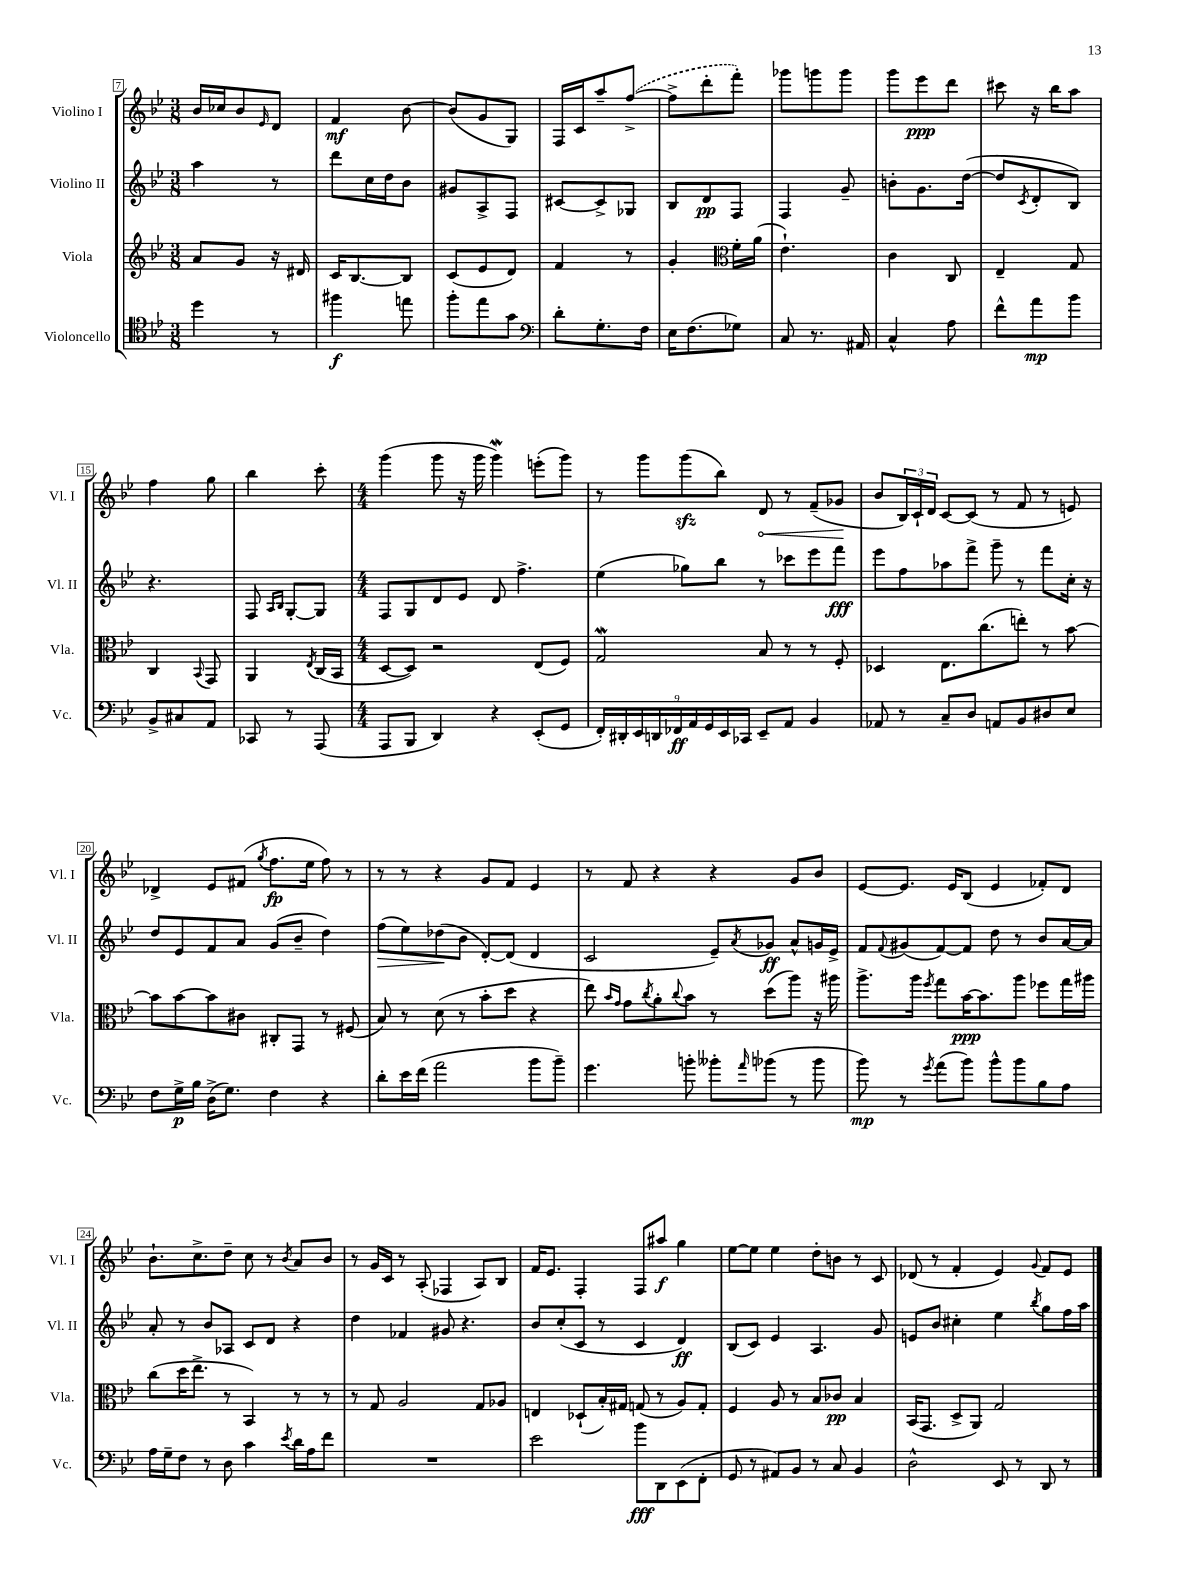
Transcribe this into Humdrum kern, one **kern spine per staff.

**kern	**dynam	**kern	**dynam	**kern	**dynam	**kern	**dynam
*part4	*part4	*part3	*part3	*part2	*part2	*part1	*part1
*staff4	*staff4	*staff3	*staff3	*staff2	*staff2	*staff1	*staff1
*I"Violoncello	*	*I"Viola	*	*I"Violino II	*	*I"Violino I	*
*I'Vc.	*	*I'Vla.	*	*I'Vl. II	*	*I'Vl. I	*
*clefC4	*	*clefG2	*	*clefG2	*	*clefG2	*
*k[b-e-]	*	*k[b-e-]	*	*k[b-e-]	*	*k[b-e-]	*
*M3/8	*	*M3/8	*	*M3/8	*	*M3/8	*
=7	=7	=7	=7	=7	=7	=7	=7
4dd\	.	8a/L	.	4aa\	.	16b-/LL	.
.	.	.	.	.	.	16cc-X/J	.
.	.	8g/J	.	.	.	8b-/	.
.	.	.	.	.	.	16qqe-/	.
8r	.	16r	.	8r	.	8d/J	.
.	.	16d#X/	.	.	.	.	.
=8	=8	=8	=8	=8	=8	=8	=8
4ff#X\	f	16c/KL	.	8ddd\L	.	4f/	mf
.	.	[8.B-/	.	.	.	.	.
.	.	.	.	16cc\L	.	.	.
.	.	.	.	16dd\J	.	.	.
8een\	.	8B-/J]	.	8b-\J	.	[8b-\	.
=9	=9	=9	=9	=9	=9	=9	=9
8ff'\L	.	(8c/L	.	8g#X/L	.	(8b-/L]	.
8ee-\	.	8e-/	.	8A^/	.	8g/	.
8g\J	.	8d/J)	.	8F/J	.	8G/J)	.
=10	=10	=10	=10	=10	=10	=10	=10
*clefF4	*	*	*	*	*	*	*
8d'\L	.	4f/	.	[8c#X/L	.	16F/LL	.
.	.	.	.	.	.	16c/J	.
8.G'\	.	.	.	8c#^/]	.	8aa~/	.
.	.	8r	.	8G-X/J	.	([8ff^/J	.
16F\Jk	.	.	.	.	.	.	.
=11	=11	=11	=11	=11	=11	=11	=11
16E-\KL	.	4g'/	.	8B-/L	.	8ff^\L]	.
(8.F\	.	.	.	.	.	.	.
.	.	.	.	8d/	pp	8ddd'\	.
*	*	*clefC3	*	*	*	*	*
8G-X\J)	.	16f'\LL	.	8F/J	.	8fff'\J)	.
.	.	(16a\JJ	.	.	.	.	.
=12	=12	=12	=12	=12	=12	=12	=12
8C/	.	4.e-`\)	.	4F/	.	8ggg-X\L	.
8.r	.	.	.	.	.	8gggn\	.
.	.	.	.	8g~/	.	8ggg\J	.
16AA#X/	.	.	.	.	.	.	.
=13	=13	=13	=13	=13	=13	=13	=13
4C^^/	.	4c\	.	8bn'\L	.	8ggg\L	.
.	.	.	.	8.g\	.	8eee-\	ppp
8A\	.	8C/	.	.	.	8ddd\J	.
.	.	.	.	([16dd\Jk	.	.	.
=14	=14	=14	=14	=14	=14	=14	=14
8f^^\L	.	4E-~/	.	8dd/L]	.	8ccc#X\	.
.	.	.	.	8qc/	.	.	.
8a\	mp	.	.	8d'/	.	16r	.
.	.	.	.	.	.	16bb-\KL	.
8b-\J	.	8G/	.	8B-/J)	.	8aa\J	.
!!LO:LB:g=z
=15	=15	=15	=15	=15	=15	=15	=15
8BB-^/L	.	4C/	.	4.r	.	4ff\	.
8C#X/	.	.	.	.	.	.	.
.	.	8qqBB-/	.	.	.	.	.
8AA/J	.	8GG/	.	.	.	8gg\	.
=16	=16	=16	=16	=16	=16	=16	=16
8CC-X/	.	4AA/	.	8F/	.	4bb-\	.
.	.	.	.	16qqA/LL	.	.	.
.	.	.	.	16qqB-/JJ	.	.	.
8r	.	.	.	[8G'/L	.	.	.
.	.	8qE-/	.	.	.	.	.
(8AAA/	.	(16C/LL	.	8G/J]	.	8ccc'\	.
.	.	16BB-/JJ	.	.	.	.	.
=17	=17	=17	=17	=17	=17	=17	=17
*M4/4	*	*M4/4	*	*M4/4	*	*M4/4	*
8AAA/L	.	[8D/L	.	8F/L	.	(4ggg\	.
8BBB-/J	.	8D/J])	.	8G/	.	.	.
4DD/)	.	2r	.	8d/	.	8ggg\	.
.	.	.	.	8e-/J	.	16r	.
.	.	.	.	.	.	16ggg\	.
4r	.	.	.	8d/	.	4gggW\)	.
.	.	.	.	4.ff^\	.	.	.
(8EE-'/L	.	(8E-/L	.	.	.	(8eeen'\L	.
8GG/J	.	8F/J)	.	.	.	8ggg\J)	.
=18	=18	=18	=18	=18	=18	=18	=18
18FF'/LL)	.	2GW/	.	(4ee-\	.	8r	.
18DD#X'/	.	.	.	.	.	.	.
18EE-/	.	.	.	.	.	.	.
.	.	.	.	.	.	8ggg\L	.
18DDn/	.	.	.	.	.	.	.
18FF-X/	ff	.	.	.	.	.	.
.	.	.	.	8gg-X\L)	.	(8gggzz\	.
18AA/	.	.	.	.	.	.	.
18GG/	.	.	.	.	.	.	.
.	.	.	.	8bb-\J	.	8bb-\J)	.
18EE-/	.	.	.	.	.	.	.
18CC-X/JJ	.	.	.	.	.	.	.
!	!	!	!	!	!	!	!LO:HP:b
8EE-~/L	.	8B-/	.	8r	.	8d/	<
8AA/J	.	8r	.	8ccc-X\L	.	8r	.
4BB-/	.	8r	.	8eee-\	.	(8f~/L	.
.	.	8F'/	.	8fff\J	fff	8g-X/J	.
.	.	.	.	.	.	.	[
=19	=19	=19	=19	=19	=19	=19	=19
8AA-X/	.	4D-X/	.	8eee-\L	.	8b-/L	.
8r	.	.	.	8ff\	.	24B-/L)	.
.	.	.	.	.	.	24c`/	.
.	.	.	.	.	.	24d/JJ	.
8C~/L	.	8.E-\L	.	8aa-X\	.	[8c/L	.
8D/J	.	.	.	8fff^\J	.	(8c/J]	.
.	.	(8.cc\	.	.	.	.	.
8AAn/L	.	.	.	8ggg~\	.	8r	.
8BB-/	.	8een'\J)	.	8r	.	8f/	.
8D#X/	.	8r	.	8fff\L	.	8r	.
8E-/J	.	[8b-\	.	16cc'\Jk	.	8en/)	.
.	.	.	.	16r	.	.	.
!!LO:LB:g=z
=20	=20	=20	=20	=20	=20	=20	=20
8F\L	.	8b-\L]	.	8dd/L	.	4d-X^/	.
16G^\L	p	[8b-\	.	8e-/	.	.	.
16B-\JJ	.	.	.	.	.	.	.
(16D^\KL	.	8b-\]	.	8f/	.	8e-/L	.
8.G\J)	.	.	.	.	.	.	.
.	.	8c#X\J	.	8a/J	.	(8f#X/J	.
.	.	.	.	.	.	8qgg/	.
4F\	.	8C#X'/L	.	(8g/L	.	8.ff\L	fp
.	.	8GG/J	.	8b-~/J	.	.	.
.	.	.	.	.	.	16ee-\Jk	.
4r	.	8r	.	4dd\)	.	8ff\)	.
.	.	(8F#X/	.	.	.	8r	.
=21	=21	=21	=21	=21	=21	=21	=21
!	!	!	!	!	!LO:HP:b	!	!
8d'\L	.	8B-/)	.	(8ff\L	>	8r	.
16e-\L	.	8r	.	8ee-\)	.	8r	.
(16f\JJ	.	.	.	.	.	.	.
2a\	.	(8d\	.	(8dd-X\	.	4r	.
.	.	8r	.	8b-\J	]	.	.
.	.	8b-'\L	.	[8d'/L)	.	8g/L	.
.	.	8dd\J	.	(8d/J]	.	8f/J	.
8b-\L	.	4r	.	4d/	.	4e-/	.
8b-~\J)	.	.	.	.	.	.	.
=22	=22	=22	=22	=22	=22	=22	=22
4.g\	.	8ee-\)	.	2c/	.	8r	.
.	.	16qqb-/LL	.	.	.	.	.
.	.	16qqg/JJ	.	.	.	.	.
.	.	8g\L	.	.	.	8f/	.
.	.	8qcc/	.	.	.	.	.
.	.	8a'\	.	.	.	4r	.
.	.	8qqcc/	.	.	.	.	.
8bn'\	.	8b-\J	.	.	.	.	.
8b--X'\L	.	8r	.	8e-~/L)	.	4r	.
16qqa/	.	.	.	8qa/	.	.	.
(8b-X\J	.	(8dd\L	.	8g-X/J	ff	.	.
8r	.	8aa\J)	.	8a^^/L	.	8g/L	.
8b-\	.	16r	.	16gn/L	.	8b-/J	.
.	.	16aa#X\	.	16e-^/JJ	.	.	.
=23	=23	=23	=23	=23	=23	=23	=23
8b-\)	mp	8.aa^\L	.	8f/L	.	[8e-/L	.
.	.	.	.	8qqf/	.	.	.
8r	.	.	.	(8g#X/	.	8.e-/J]	.
.	.	16aa\Jk	.	.	.	.	.
8qg/	.	8qff/	.	.	.	.	.
(8a\L	.	8gg\L	.	[8f/)	.	.	.
.	.	.	.	.	.	16e-/KL	.
8b-\J)	.	[16b-\K	ppp	8f/J]	.	(8B-/J	.
.	.	8.b-\]	.	.	.	.	.
8b-^^\L	.	.	.	8dd\	.	4e-/	.
8b-\	.	8aa\J	.	8r	.	.	.
8B-\	.	8ff-X\L	.	8b-/L	.	8f-X'/L)	.
8A\J	.	16gg\L	.	[16a/L	.	8d/J	.
.	.	16aa#X\JJ	.	16a/JJ]	.	.	.
!!LO:LB:g=z
=24	=24	=24	=24	=24	=24	=24	=24
16A\LL	.	(8cc\L	.	8a'/	.	8.b-`\L	.
16G~\J	.	.	.	.	.	.	.
8F\J	.	16dd\K	.	8r	.	.	.
.	.	8.ee-^\J	.	.	.	8.cc^\	.
8r	.	.	.	8b-/L	.	.	.
8D\	.	8r	.	8A-X/J	.	8dd~\J	.
4c\	.	4BB-/)	.	8c/L	.	8cc\	.
.	.	.	.	8d/J	.	8r	.
8qe-/	.	.	.	.	.	8qb-/	.
16d\LL	.	8r	.	4r	.	8a/L	.
16A\J	.	.	.	.	.	.	.
8f\J	.	8r	.	.	.	8b-/J	.
=25	=25	=25	=25	=25	=25	=25	=25
1r	.	8r	.	4dd\	.	8r	.
.	.	8G/	.	.	.	16g/LL	.
.	.	.	.	.	.	16c/JJ	.
.	.	2A/	.	4f-X/	.	8r	.
.	.	.	.	.	.	(8A'/	.
.	.	.	.	8g#X/	.	4F-X/	.
.	.	.	.	4.r	.	.	.
.	.	8G/L	.	.	.	8A/L)	.
.	.	8A-X/J	.	.	.	8B-/J	.
=26	=26	=26	=26	=26	=26	=26	=26
2e-\	.	4En/	.	8b-/L	.	16f/KL	.
.	.	.	.	.	.	8.e-/J	.
.	.	.	.	(8cc'/	.	.	.
.	.	(8D-X`/L	.	8c/J	.	4F'/	.
.	.	16B-'/L)	.	8r	.	.	.
.	.	16G#X/JJ	.	.	.	.	.
8b-\L	fff	(8Gn/	.	4c/	.	8F/L	.
8DD\	.	8r	.	.	.	8aa#X/J	f
(8EE-\	.	8A/L)	.	4d/)	ff	4gg\	.
8FF'\J	.	8G'/J	.	.	.	.	.
=27	=27	=27	=27	=27	=27	=27	=27
8GG/	.	4F/	.	(8B-/L	.	[8ee-\L	.
8r	.	.	.	8c/J)	.	8ee-\J]	.
8AA#X/L)	.	8A/	.	4e-/	.	4ee-\	.
8BB-/J	.	8r	.	.	.	.	.
8r	.	8B-/L	.	4.A/	.	8dd'\L	.
8C/	.	8c-X/J	pp	.	.	8bn\J	.
4BB-/	.	4B-/	.	.	.	8r	.
.	.	.	.	8g/	.	8c/	.
=28	=28	=28	=28	=28	=28	=28	=28
2D^^\	.	(16BB-/KL	.	8en/L	.	(8d-X/	.
.	.	8.GG/J	.	.	.	.	.
.	.	.	.	8b-/J	.	8r	.
.	.	8D^/L	.	4cc#X'\	.	4f'/	.
.	.	8AA/J)	.	.	.	.	.
8EE-/	.	2G/	.	4ee-\	.	4e-/)	.
8r	.	.	.	.	.	.	.
.	.	.	.	8qbb-/	.	8qqg/	.
8DD/	.	.	.	8gg\L	.	8f/L	.
8r	.	.	.	16ff\L	.	8e-/J	.
.	.	.	.	16aa\JJ	.	.	.
==	==	==	==	==	==	==	==
*-	*-	*-	*-	*-	*-	*-	*-
